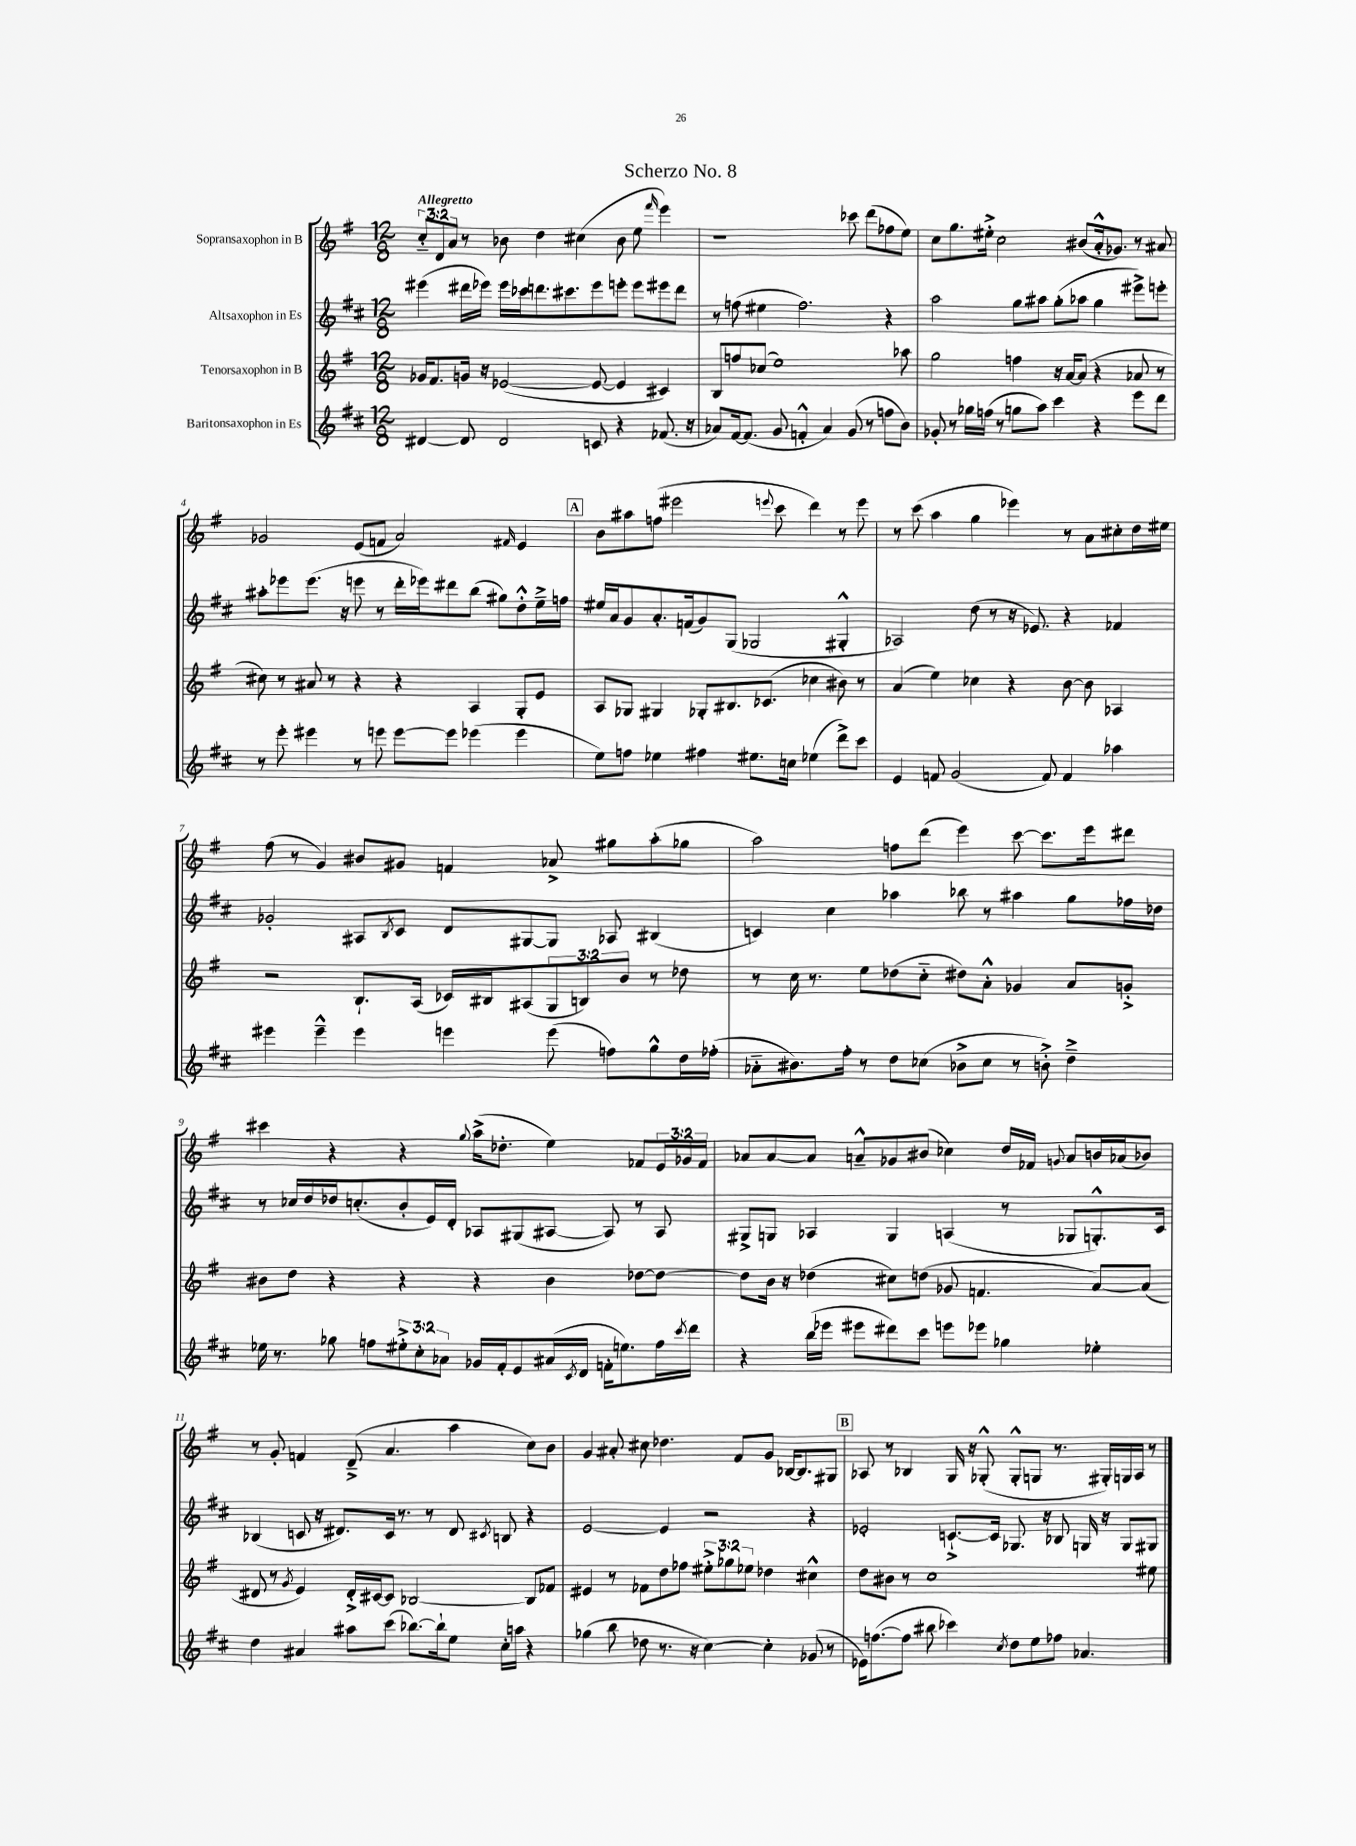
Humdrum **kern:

**kern	**kern	**kern	**kern
*staff4	*staff3	*staff2	*staff1
*clefG2	*clefG2	*clefG2	*clefG2
*k[f#c#]	*k[f#]	*k[f#c#]	*k[f#]
*M12/8	*M12/8	*M12/8	*M12/8
[4d#	16g-	(4eee#	12cc'~
.	8.f#	.	.
.	.	.	12d
.	.	.	12a
8d#]	16g	16ddd#	8r
.	16r	16eee-)	.
2d#	([2e-	16eee-	8b-
.	.	16ccc-	.
.	.	8.ddd	4dd
.	.	8.ccc#	.
.	.	.	(4cc#
8c	8e-_	8eee-	.
4r	4e-]	8eee'	8b-
.	.	8eee	8ee
.	.	.	16qqfff#
(8.f-	4c#)	8eee#	4eee)
.	.	8ddd	.
16r	.	.	.
=	=	=	=
8a-)	8B	8r	1r
[16f#	8ff	(8ff	.
(8.f#]	.	.	.
.	(8cc-	4ee#	.
8g	1ee)	.	.
4f'^^	.	2.ff)	.
4a-)	.	.	.
(8g	.	.	8ccc-
8r	.	.	(8ddd
8ff	.	4r	8ff-
8b)	8aa-	.	8ee)
=	=	=	=
8g-'	2gg	2aa	8cc
8r	.	.	8.gg
16gg-	.	.	.
(16ff	.	.	16ee#'^
8r	.	.	2cc
8gg	4ff	8gg	.
8aa)	.	8aa#	.
4ccc#	16r	(8gg'	.
.	[16a	.	.
.	(8a]	8aa-	(8b#
4r	4r	4gg	16a'^^
.	.	.	8.g-)
8eee	8a-	8eee#^)	8r
8ddd	8r	8eee'	8a#
=	=	=	=
8r	8cc#)	8aa#'	2g-
8eee'	8r	8eee-	.
4eee#	8a#	(8.eee-	.
.	8r	.	.
.	.	16r	.
8r	4r	8eee	(8e
8eee	.	8r	8f
[8eee	4r	16ddd'	2a)
.	.	16eee-)	.
8eee]	.	8ddd#	.
(4eee-	4A	(8bb	.
.	.	8gg#)	.
.	.	.	16qqf#
4eee-	8G'	8dd'^^	4e
.	8e	16ee~^	.
.	.	16ff	.
=	=	=	=
8ee)	8A	16ee#	8b
.	.	16a	.
8ff	8G-	8g	8aa#
4ee-	4G#	8.a'	(8ff
.	.	.	2eee#
.	.	(16f	.
4ff#	8G-'	8g)	.
.	8.B#	(8G	.
8.ee#	.	2G-	.
.	(8.c-	.	.
.	.	.	8qqeee
.	.	.	8ccc
16cc	.	.	.
(4ee-	4cc-	.	4ddd)
8ddd^)	8b#)	4G#'^^	8r
8ccc#	8r	.	8eee
=	=	=	=
4e	(4a	2A-)	8r
.	.	.	(8ccc
8f	4ee)	.	4aa
(2g	.	.	.
.	4cc-	(8dd	4gg
.	.	8r	.
.	4r	16r	4eee-)
.	.	8.e-)	.
8f)	.	.	.
4f	[8b	4r	8r
.	8b]	.	8a
4aa-	4A-	4f-	8cc#'
.	.	.	16dd
.	.	.	16ee#
=	=	=	=
4eee#	2r	2g-'	(8ff#
.	.	.	8r
4eee#~^^	.	.	4g)
4eee#	8.B`	8A#	8b#
.	.	8qB	.
.	.	8c#	8g#
.	(16A	.	.
4eee	16c-)	8d	4f
.	16B#	.	.
.	(8A#	[8G#	.
(8eee	12G	8G#]	8a-^
.	12B)	.	.
8ff)	.	8A-	8gg#
.	12b	.	.
8gg^^	8r	(4B#	(8aa'
16dd	8dd-	.	8gg-
(16ff-'	.	.	.
=	=	=	=
8a-'~	8r	4c)	2aa)
8.b#)	16cc	.	.
.	8.r	.	.
.	.	4cc#	.
16ff#'	.	.	.
8r	8ee	.	.
8dd	(8dd-	4aa-	8ff
(8cc-	8cc'~	.	(8ddd
8b-^	8dd#)	8bb-	4eee)
8cc-	8a'^^	8r	.
8r	4g-	4aa#	[8ccc
8b'^)	.	.	8.ccc]
4dd~^	8a	8gg	.
.	.	.	16eee
.	8g'^	16ff-	8ddd#
.	.	16dd-	.
=	=	=	=
16ee-	8b#	8r	4ccc#
8.r	.	.	.
.	8dd	16cc-	.
.	.	16dd	.
8gg-	4r	16dd-	4r
.	.	(8.cc'	.
8ff	.	.	.
12ee#'^	4r	8b'	4r
12cc#'	.	.	.
.	.	16e)	.
12a-	.	.	.
.	.	16d'	.
.	.	.	8qqgg
16g-	4r	8A-	(16aa^
16f#'	.	.	8.dd-'
8e	.	(8G#	.
(16a#	4b#	[8A#	4ee)
8qc#	.	.	.
16d	.	.	.
16f'	.	8A#])	.
8.ee)	.	.	.
.	[8dd-	8r	8f-
16ff	8dd-_	8A#	24e
.	.	.	24g-
8qccc#	.	.	.
16ddd	.	.	.
.	.	.	24f-
=	=	=	=
4r	8dd-]	8G#^	8a-
.	16b	8G	[8a-
.	16r	.	.
(16bb	(4dd-	4A-	8a-]
16eee-	.	.	.
8eee#	.	.	8a~^^
8ddd#)	8cc#)	4G	8g-
8ccc#	(8dd	.	(8b#
8eee	8g-	(4A	4cc-)
8eee-	4.f	.	.
4gg-	.	8r	16dd
.	.	.	16f-
.	.	.	8qqg
.	.	8G-	8a
4ee-'	[8a)	8.G'^^)	16b
.	.	.	(16a-
.	(8a]	.	8b-)
.	.	16c#	.
=	=	=	=
4dd	8d#	(4B-	8r
.	8r	.	8g'
.	8qg	.	.
4a#	4e)	8c	4f
.	.	16r	.
.	.	8.d#)	.
8aa#	16d#'^	.	(8d~^
.	[16c#	.	.
(8ccc#	8c#]	16c	4.a
.	.	8.r	.
[8.bb-)	[2B-	.	.
.	.	8r	.
16bb-`]	.	.	.
8ee	.	8d#	4aa
.	.	8qc#	.
16cc#'	.	8B	.
16aa	.	.	.
4r	8B-]	4r	8cc)
.	8f-	.	8b
=	=	=	=
(4gg-	4e#	[2e	4g
8bb	8r	.	8a#'
8dd-	8f-	.	8cc#
8.r	8dd	4e]	4.dd-
.	8ff-	.	.
16r	.	.	.
[4cc#)	12ee#'^	2r	.
.	12gg-	.	.
.	.	.	8f#
.	12ee-	.	.
4cc#']	4dd-	.	8g
.	.	.	[16B-
.	.	.	8.B-]
(8g-	4cc#^^	4r	.
8r	.	.	8G#
=	=	=	=
16e-)	8dd	2e-'	8A-
([8.ff	.	.	.
.	8b#	.	8r
8ff]	8r	.	4B-
8bb#	1cc	.	.
4ccc-)	.	[8.c`^	16G
.	.	.	16r
.	.	.	(8G-'^^
.	.	16c]	.
8qcc#	.	.	.
8dd	.	8.G-	8G-'^^
8ee	.	.	8G
.	.	16r	.
8ff-	.	8B-	8.r
4.a-	.	16G	.
.	.	16r	16G#')
.	.	8G	16G
.	.	.	16A-
.	8ee#	8G#	8r
==	==	==	==
*-	*-	*-	*-
